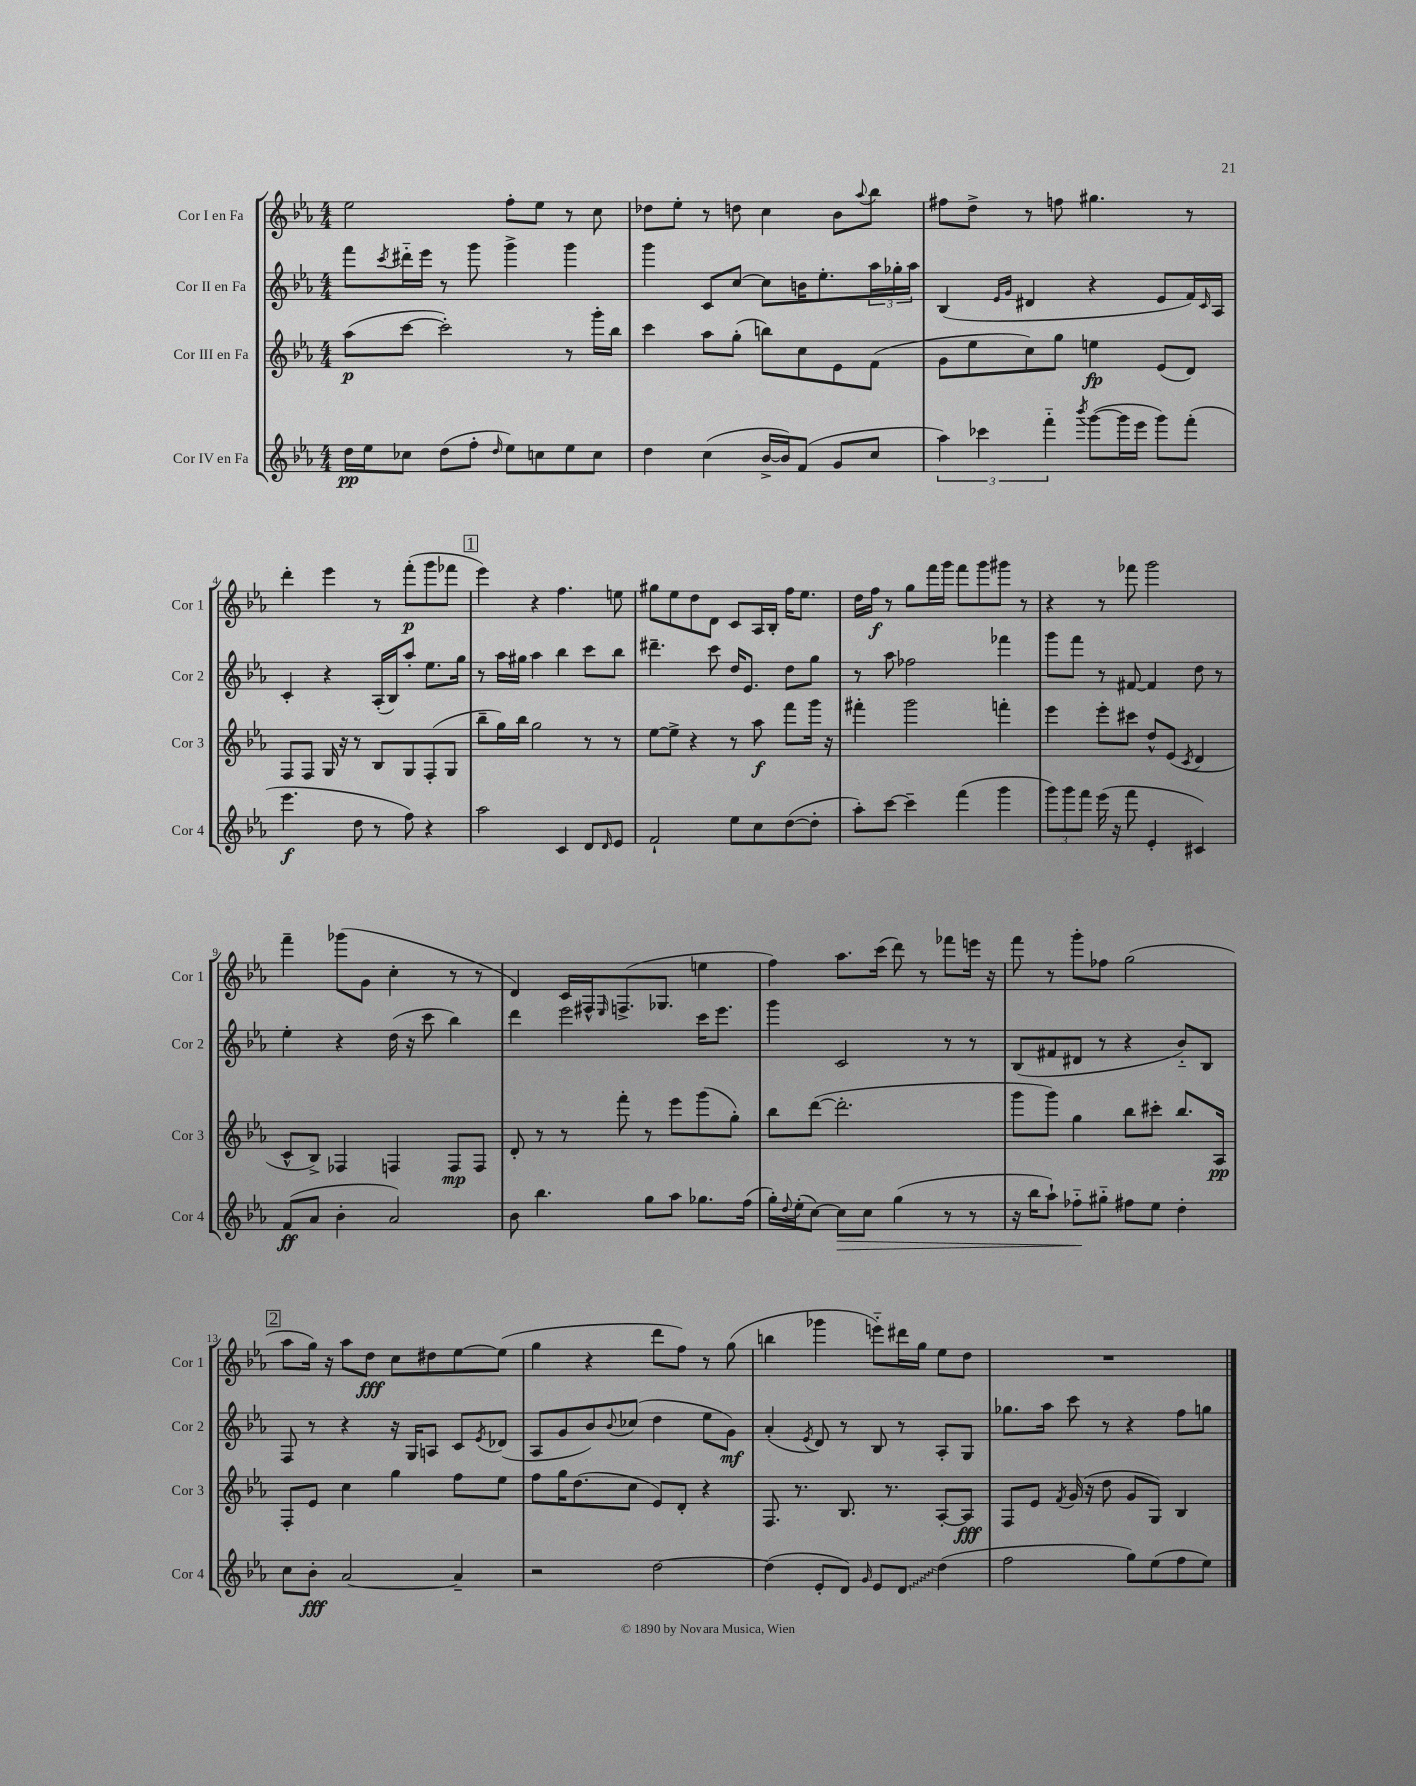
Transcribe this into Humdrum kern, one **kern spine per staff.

**kern	**kern	**kern	**kern
*staff4	*staff3	*staff2	*staff1
*clefG2	*clefG2	*clefG2	*clefG2
*k[b-e-a-]	*k[b-e-a-]	*k[b-e-a-]	*k[b-e-a-]
*M4/4	*M4/4	*M4/4	*M4/4
16dd\LL	(8aa-\L	8fff\L	2ee-\
16ee-\J	.	.	.
.	.	8qccc/	.
8cc-\J	[8ccc\J	16ddd#'~\L	.
.	.	16eee-\JJ	.
(8dd\L	2ccc'\])	8r	.
8ff'\J	.	8ggg\	.
16qqdd/	.	.	.
8ee-\L)	.	4ggg^\	8ff'\L
8cc\	.	.	8ee-\J
8ee-\	8r	4ggg\	8r
8cc\J	16ggg'\LL	.	8cc\
.	16bb-\JJ	.	.
=	=	=	=
4dd\	4ccc\	4ggg\	8dd-\L
.	.	.	8ee-'\J
(4cc\	8aa-\L	8c/L	8r
.	(8gg'\J	[8cc/J	8dd\
[16b-^/LL	8bb\L)	8cc\]L	4cc\
16b-/]J)	.	.	.
(8f/J	8cc\	16b\K	.
.	.	8.ee-'\	.
8g/L	8e-\	.	8b-\L
.	.	.	8qqaa-/
8cc/J	(8f\J	24aa-\L	8bb-\J
.	.	24gg-'\	.
.	.	24aa-\JJ	.
=	=	=	=
6aa-\)	8g\L	(4B-/	8ff#\L
.	8ee-\	.	8dd^\J
6ccc-\	.	.	.
.	.	16qqe-/LL	.
.	.	16qqg/JJ	.
.	8cc\)	4d#/	8r
6fff'~\	.	.	.
.	8gg\J	.	8ff\
8qbbb-/	.	.	.
([8ggg\L	4ee\	4r	4.gg#\
16ggg\]L	.	.	.
16eee-\JJ	.	.	.
8ggg\L)	(8e-/L	8e-/L	.
(8fff'\J	8d/J)	16f/L)	8r
.	.	16qqc/	.
.	.	16A-/JJ	.
=	=	=	=
4.eee-\	8F/L	4c'/	4ddd'\
.	8F/J	.	.
.	16G/	4r	4eee-\
.	16r	.	.
8dd\	8r	.	.
8r	8B-/L	(16A-'/LL	8r
.	.	16B-/J)	.
8ff\)	8G/	8aa-'/J	(8fff'\L
4r	(8F'/	8.ee-\L	8ggg\
.	8G/J	.	8fff-\J
.	.	16gg\Jk	.
=	=	=	=
2aa-\	8bb-~\L	8r	4eee-\)
.	16gg\L)	16aa-\LL	.
.	16bb-\JJ	16gg#\JJ	.
.	2gg\	4aa-\	4r
4c/	.	4bb-\	4.ff\
8d/L	8r	8ccc\L	.
16qqd/	.	.	.
8e-/J	8r	8bb-\J	8ee\
=	=	=	=
2f`/	[8ee-\L	4.ddd#~\	8gg#\L
.	8ee-^\]J	.	8ee-\
.	4r	.	8dd\
.	.	8ccc\	8d\J
8ee-\L	8r	16dd/LK	8c/L
.	.	8.e-/J	.
8cc\	8aa-\	.	16A-/L
.	.	.	16B-'/JJ
([8dd\	8fff\L	8dd\L	16ff\LK
.	.	.	8.ee-\J
8dd'\]J	16ggg\Jk	8gg\J	.
.	16r	.	.
=	=	=	=
8aa-'\L)	4fff#'\	8r	16dd\LL
.	.	.	16ff\JJ
[8ccc\J	.	8aa-\	8r
4ccc~\]	2ggg\	2ff-\	8gg\L
.	.	.	16fff\L
.	.	.	16ggg\JJ
(4fff\	.	.	8fff\L
.	.	.	8ggg\
4ggg\	4fff'\	4fff-\	8ggg#\J
.	.	.	8r
=	=	=	=
12ggg\L)	4eee-\	8ggg\L	4r
12ggg\	.	.	.
.	.	8fff\J	.
12fff\J	.	.	.
(16eee-\	8eee-'\L	8r	8r
16r	.	.	.
8fff\	8ccc#\J	[8f#/	8fff-\
4e-'/	8dd^^/L	4f#/]	2ggg\
.	(8e-/J	.	.
.	8qc/	.	.
4c#/)	4d/	8dd\	.
.	.	8r	.
=	=	=	=
(8f/L	8c^^/L	4ee-'\	4fff~\
8a-/J	8B-^/J)	.	.
4b-'\	4F-/	4r	(8ggg-\L
.	.	.	8g\J
2a-/)	4F/	(16dd\	4cc'\
.	.	16r	.
.	.	8ccc\	.
.	8F/L	4bb-\)	8r
.	8F/J	.	8r
=	=	=	=
8b-\	8d'/	4ddd\	4d/)
4.bb-\	8r	.	.
.	8r	2eee-\	16c/LL
.	.	.	16F#^^/J
.	.	.	16qqE-/
.	8fff'\	.	(8.F^/
8gg\L	8r	.	.
.	.	.	8.G-/J
8aa-\J	8eee-\L	.	.
8.gg-\L	(8ggg\	16ccc\LK	4ee\
.	.	8.eee-\J	.
.	8gg'\J)	.	.
(16ff\Jk	.	.	.
=	=	=	=
16gg'\LL)	8bb-\L	4ggg\	4ff\)
8qqdd/	.	.	.
(16ee-'\J	.	.	.
[8cc\J)	([8ddd\J	.	.
8cc\]L	2.ddd'\]	2c/	8.aa-\L
8cc\J	.	.	.
.	.	.	(16ccc\Jk
(4gg\	.	.	8ddd\)
.	.	.	8r
8r	.	8r	8fff-\L
8r	.	8r	16eee\Jk
.	.	.	16r
=	=	=	=
16r	8ggg\L	(8B-/L	8fff\
16bb-\LK	.	.	.
8aa-`\J)	8ggg\J)	8f#/	8r
8ff-'~\L	4gg\	8d#/J	8ggg'\L
8gg#'~\J	.	8r	8ff-\J
8ff#\L	8bb-\L	4r	(2gg\
8ee-\J	8ccc#'\J	.	.
4dd'\	8.bb-/L	8b-'~/L)	.
.	.	8B-/J	.
.	16A-/Jk	.	.
=	=	=	=
8cc\L	8F'/L	8F/	8aa-\L
8b-'\J	8e-/J	8r	16gg\Jk)
.	.	.	16r
[2a-/	4cc\	4r	8aa-\L
.	.	.	8dd\J
.	4gg\	16r	8cc\L
.	.	16G/LK	.
.	.	8A/J	8dd#\
4a-~/]	8ff\L	8c/L	[8ee-\
.	.	8qe-/	.
.	8ee-\J	(8d-/J	(8ee-\]J
=	=	=	=
2r	8ff\L	8A-/L	4gg\
.	16gg\K	8g/	.
.	(8.dd\	.	.
.	.	8b-/)	4r
.	.	8qqb-/	.
.	8cc\J	(8cc-/J	.
[2dd\	8e-/L)	4dd\	8ddd\L
.	8d'/J	.	8ff\J)
.	4r	8ee-\L	8r
.	.	8g\J)	(8gg\
=	=	=	=
(4dd\]	8.F/	(4a-'/	4bb\
.	8.r	.	.
.	.	8qe-/	.
8e-'/L	.	8d/)	4ggg-\
8d/J)	8.B-/	8r	.
16qqg/	.	.	.
8e-/L	.	8B-/	8eee'~\L)
.	8.r	.	.
8d/J	.	8r	16ddd#\L
.	.	.	16gg\JJ
(4dd\	[8A-'/L	8A-'/L	8ee-\L
.	8A-/]J	8G/J	8dd\J
=	=	=	=
2ff\	8F/L	8.gg-\L	1r
.	8e-/J	.	.
.	.	16aa-\Jk	.
.	8qf/	.	.
.	(16g/	8ccc\	.
.	16r	.	.
.	8dd\	8r	.
8gg\L)	8g/L	4r	.
(8ee-\	8G/J)	.	.
8ff\	4B-/	8ff\L	.
8ee-\J)	.	8gg\J	.
==	==	==	==
*-	*-	*-	*-
